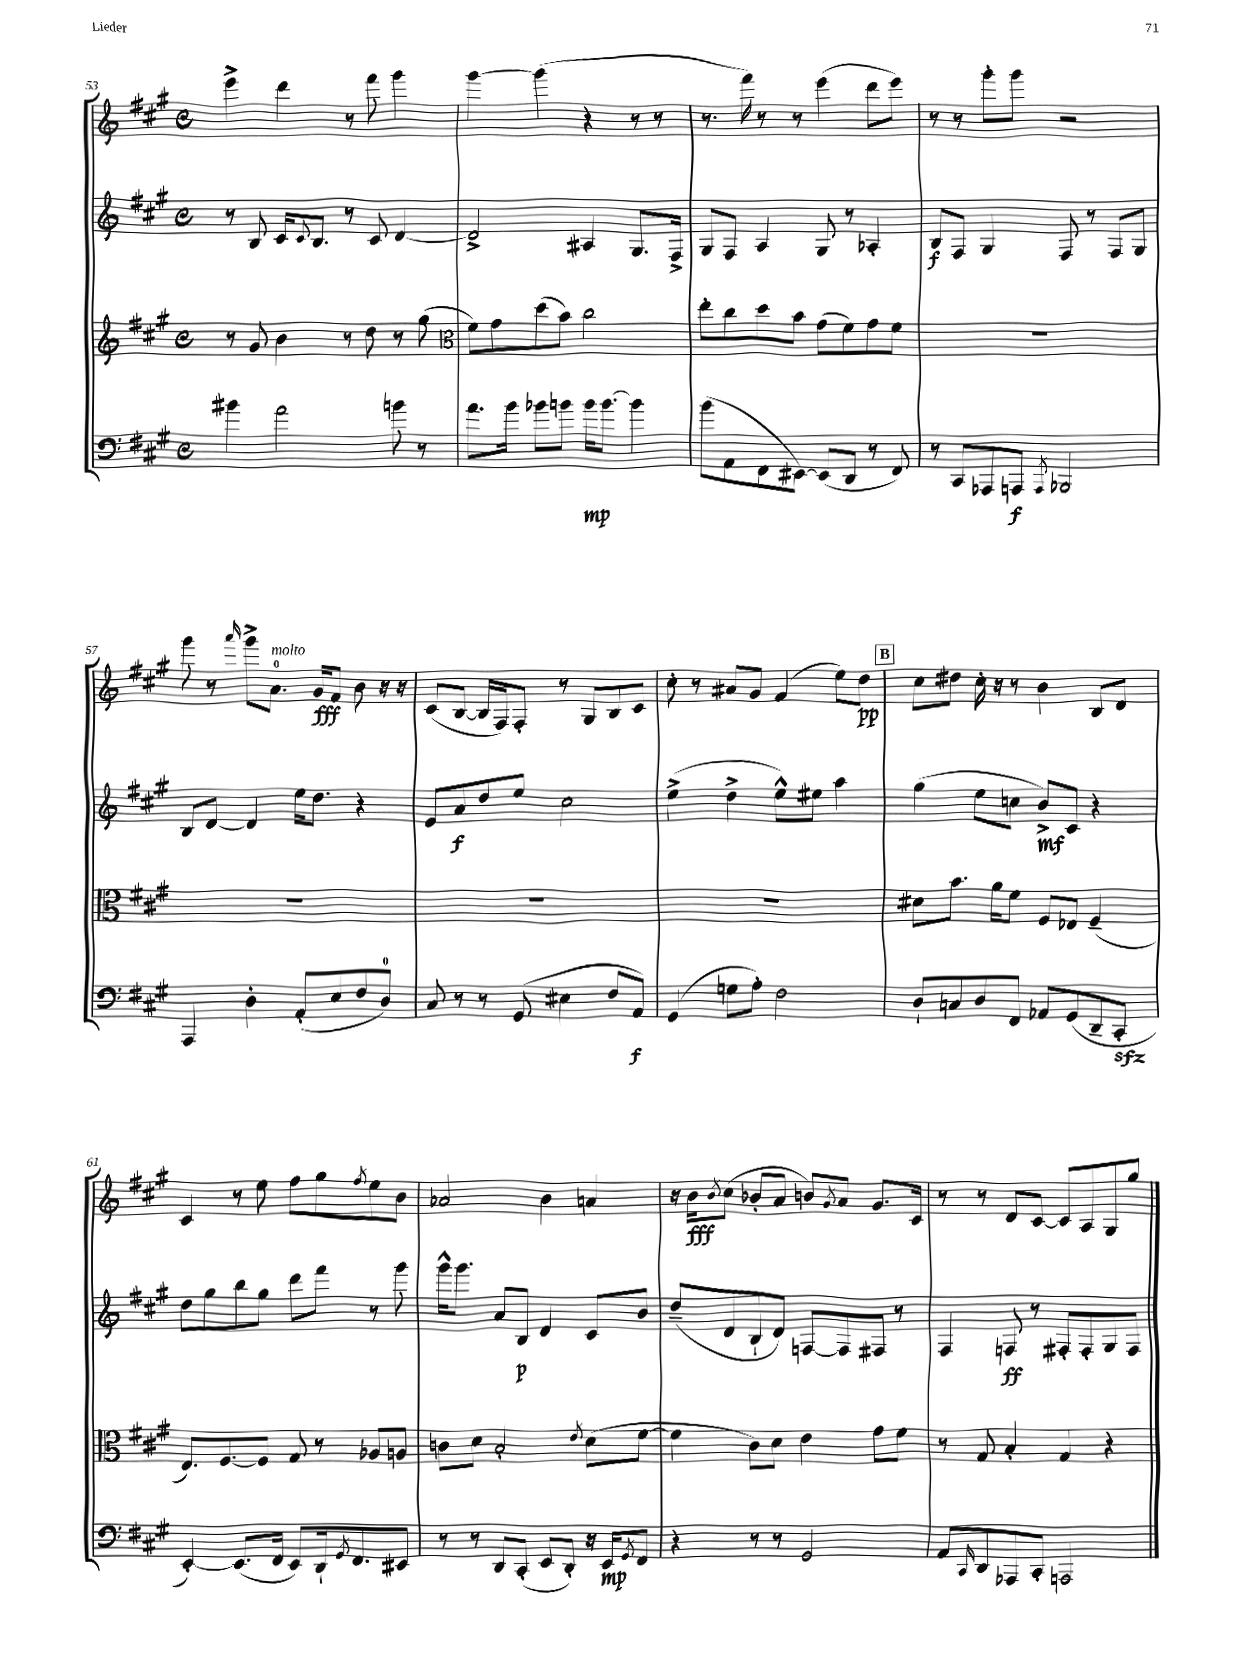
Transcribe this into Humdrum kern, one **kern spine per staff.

**kern	**dynam	**kern	**kern	**dynam	**kern	**dynam
*part4	*part4	*part3	*part2	*part2	*part1	*part1
*staff4	*staff4	*staff3	*staff2	*staff2	*staff1	*staff1
*clefF4	*	*clefG2	*clefG2	*	*clefG2	*
*k[f#c#g#]	*	*k[f#c#g#]	*k[f#c#g#]	*	*k[f#c#g#]	*
*M4/4	*	*M4/4	*M4/4	*	*M4/4	*
*met(c)	*	*met(c)	*met(c)	*	*met(c)	*
=53	=53	=53	=53	=53	=53	=53
4b#X\	.	8r	8r	.	4eee^\	.
.	.	8g#/	8B/	.	.	.
2a\	.	4b\	16c#/KL	.	4ddd\	.
.	.	.	8qqc#/	.	.	.
.	.	.	8.B/J	.	.	.
.	.	8r	8r	.	8r	.
.	.	8dd\	8c#/	.	8fff#\	.
8bn\	.	8r	[4d/	.	4ggg#\	.
8r	.	(8gg#\	.	.	.	.
=54	=54	=54	=54	=54	=54	=54
*	*	*clefC3	*	*	*	*
8.a\L	.	8f#\L)	2d^/]	.	[4ggg#\	.
.	.	8g#\	.	.	.	.
16b\Jk	.	.	.	.	.	.
8b-X\L	.	(8dd\	.	.	(4ggg#\]	.
8bn\J	.	8b\J)	.	.	.	.
16b\KL	mp	2cc#\	4A#X/	.	4r	.
[8.b\J	.	.	.	.	.	.
4b\]	.	.	8.G#/L	.	8r	.
.	.	.	.	.	8r	.
.	.	.	16F#^/Jk	.	.	.
=55	=55	=55	=55	=55	=55	=55
(8b\L	.	8ee'\L	8G#/L	.	8.r	.
8AA\	.	8cc#\	8F#/J	.	.	.
.	.	.	.	.	16fff#\)	.
8FF#\	.	8dd\	4A/	.	8r	.
[8EE#X\J)	.	8b\J	.	.	8r	.
(8EE#/L]	.	(8g#\L	8G#/	.	(4eee\	.
8DD/J	.	8f#\)	8r	.	.	.
8r	.	8g#\	4A-X'/	.	8ddd\L	.
8FF#/)	.	8f#\J	.	.	8eee\J)	.
=56	=56	=56	=56	=56	=56	=56
8r	.	1r	8B/L	f	8r	.
8CC#/L	.	.	8F#/J	.	8r	.
8AAA-X/	.	.	4G#/	.	8ggg#'\L	.
8AAAn/J	f	.	.	.	8ggg#\J	.
8qAAA/	.	.	.	.	.	.
2BBB-X/	.	.	8F#/	.	2r	.
.	.	.	8r	.	.	.
.	.	.	8F#/L	.	.	.
.	.	.	8G#/J	.	.	.
!!LO:LB:g=z
=57	=57	=57	=57	=57	=57	=57
4AAA/	.	1r	8B/L	.	8ggg#\	.
.	.	.	[8d/J	.	8r	.
.	.	.	.	.	16qqaaa/	.
4D'\	.	.	4d/]	.	8ggg#^\L	.
!	!	!	!	!	!LO:TX:a:i:t=molto	!
.	.	.	.	.	8.a\J	.
(8AA'/L	.	.	16ee\KL	.	.	.
.	.	.	8.dd\J	.	16g#/KL	fff
8E/	.	.	.	.	8f#/J	.
8F#/	.	.	4r	.	8b\	.
8D/J)	.	.	.	.	16r	.
.	.	.	.	.	16r	.
=58	=58	=58	=58	=58	=58	=58
8C#/	.	1r	8e/L	.	(8c#/L	.
8r	.	.	8a/	f	[8B/J	.
8r	.	.	8dd/	.	16B/LL]	.
.	.	.	.	.	16F#/J)	.
(8GG#/	.	.	8ee/J	.	8F#'/J	.
4E#X\	.	.	2cc#\	.	8r	.
.	.	.	.	.	8G#/L	.
8F#/L	.	.	.	.	8B/	.
8AA/J)	f	.	.	.	8c#/J	.
=59	=59	=59	=59	=59	=59	=59
(4GG#/	.	1r	(4ee^\	.	8cc#'\	.
.	.	.	.	.	8r	.
8Gn\L	.	.	4dd^\	.	8a#X/L	.
8A'\J)	.	.	.	.	8g#/J	.
2F#\	.	.	8ee^^\L)	.	(4f#/	.
.	.	.	8ee#X\J	.	.	.
.	.	.	4aa\	.	8ee\L)	.
.	.	.	.	.	8dd\J	pp
!!LO:REH:place=s1:t=B
=60	=60	=60	=60	=60	=60	=60
8D`/L	.	8d#X\L	(4gg#\	.	8cc#\L	.
8Cn/	.	8.b\J	.	.	8dd#X\J	.
8D/	.	.	8ee\L	.	16cc#'\	.
.	.	16a\KL	.	.	16r	.
8FF#/J	.	8f#\J	8ccn\J	.	8r	.
8AA-X/L	.	8F#/L	8b^/L)	mf	4b\	.
(8GG#/	.	8E-X/J	8c#/J	.	.	.
8DD~/	.	(4F#~/	4r	.	8B/L	.
8CC#zz'/J	.	.	.	.	8d/J	.
!!LO:LB:g=z
=61	=61	=61	=61	=61	=61	=61
[4EE'/)	.	8.E/L)	8dd\L	.	4c#/	.
.	.	.	8gg#\	.	.	.
.	.	[8.F#/	.	.	.	.
(8.EE/L]	.	.	8bb\	.	8r	.
.	.	8F#/J]	8gg#\J	.	8ee\	.
16FF#/Jk	.	.	.	.	.	.
8EE/L)	.	8G#/	8ddd\L	.	8ff#\L	.
16DD`/k	.	8r	8fff#\J	.	8gg#\	.
8qGG#/	.	.	.	.	.	.
8.FF#/	.	.	.	.	.	.
.	.	.	.	.	8qff#/	.
.	.	8A-X/L	8r	.	8ee\	.
8EE#X/J	.	8An/J	8ggg#\	.	8b\J	.
=62	=62	=62	=62	=62	=62	=62
8r	.	8cn\L	16ggg#^^\KL	.	2a-X/	.
.	.	.	8.ggg#\J	.	.	.
8r	.	8d\J	.	.	.	.
8DD/L	.	2B'/	8a/L	.	.	.
(8CC#'/J	.	.	8B/J	p	.	.
8EE/L	.	.	4d/	.	4b\	.
8DD'/J)	.	.	.	.	.	.
.	.	8qe/	.	.	.	.
16r	.	(8d\L	8c#/L	.	4an/	.
16EE/KL	mp	.	.	.	.	.
8qGG#/	.	.	.	.	.	.
8FF#/J	.	[8f#\J	8b/J	.	.	.
=63	=63	=63	=63	=63	=63	=63
4r	.	4f#\]	(8dd~/L	.	16r	.
.	.	.	.	.	16b\KL	fff
.	.	.	.	.	8qb/	.
.	.	.	8d/	.	(8cc#\J	.
8r	.	8c#\L)	8B`/	.	8b-X'/L	.
8r	.	8d\J	8d/J)	.	8a/J	.
2GG#/	.	4e\	[8Fn/L	.	8bn/L)	.
.	.	.	.	.	8qg#/	.
.	.	.	8F/]	.	8a/J	.
.	.	8g#\L	8F#X/J	.	8.g#/L	.
.	.	8f#\J	8r	.	.	.
.	.	.	.	.	16c#/Jk	.
=64	=64	=64	=64	=64	=64	=64
8AA/L	.	8r	4F#/	.	8r	.
16qqCC#/	.	.	.	.	.	.
8DD/	.	8G#/	.	.	8r	.
8AAA-X/	.	4B'/	8Fn/	ff	8d/L	.
8CC#'/J	.	.	8r	.	[8c#/J	.
2AAAn/	.	4G#/	8F#X'/L	.	8c#/L]	.
.	.	.	8F#'/	.	8A/	.
.	.	4r	8G#/	.	8G#/	.
.	.	.	8F#/J	.	8gg#/J	.
==	==	==	==	==	==	==
*-	*-	*-	*-	*-	*-	*-
